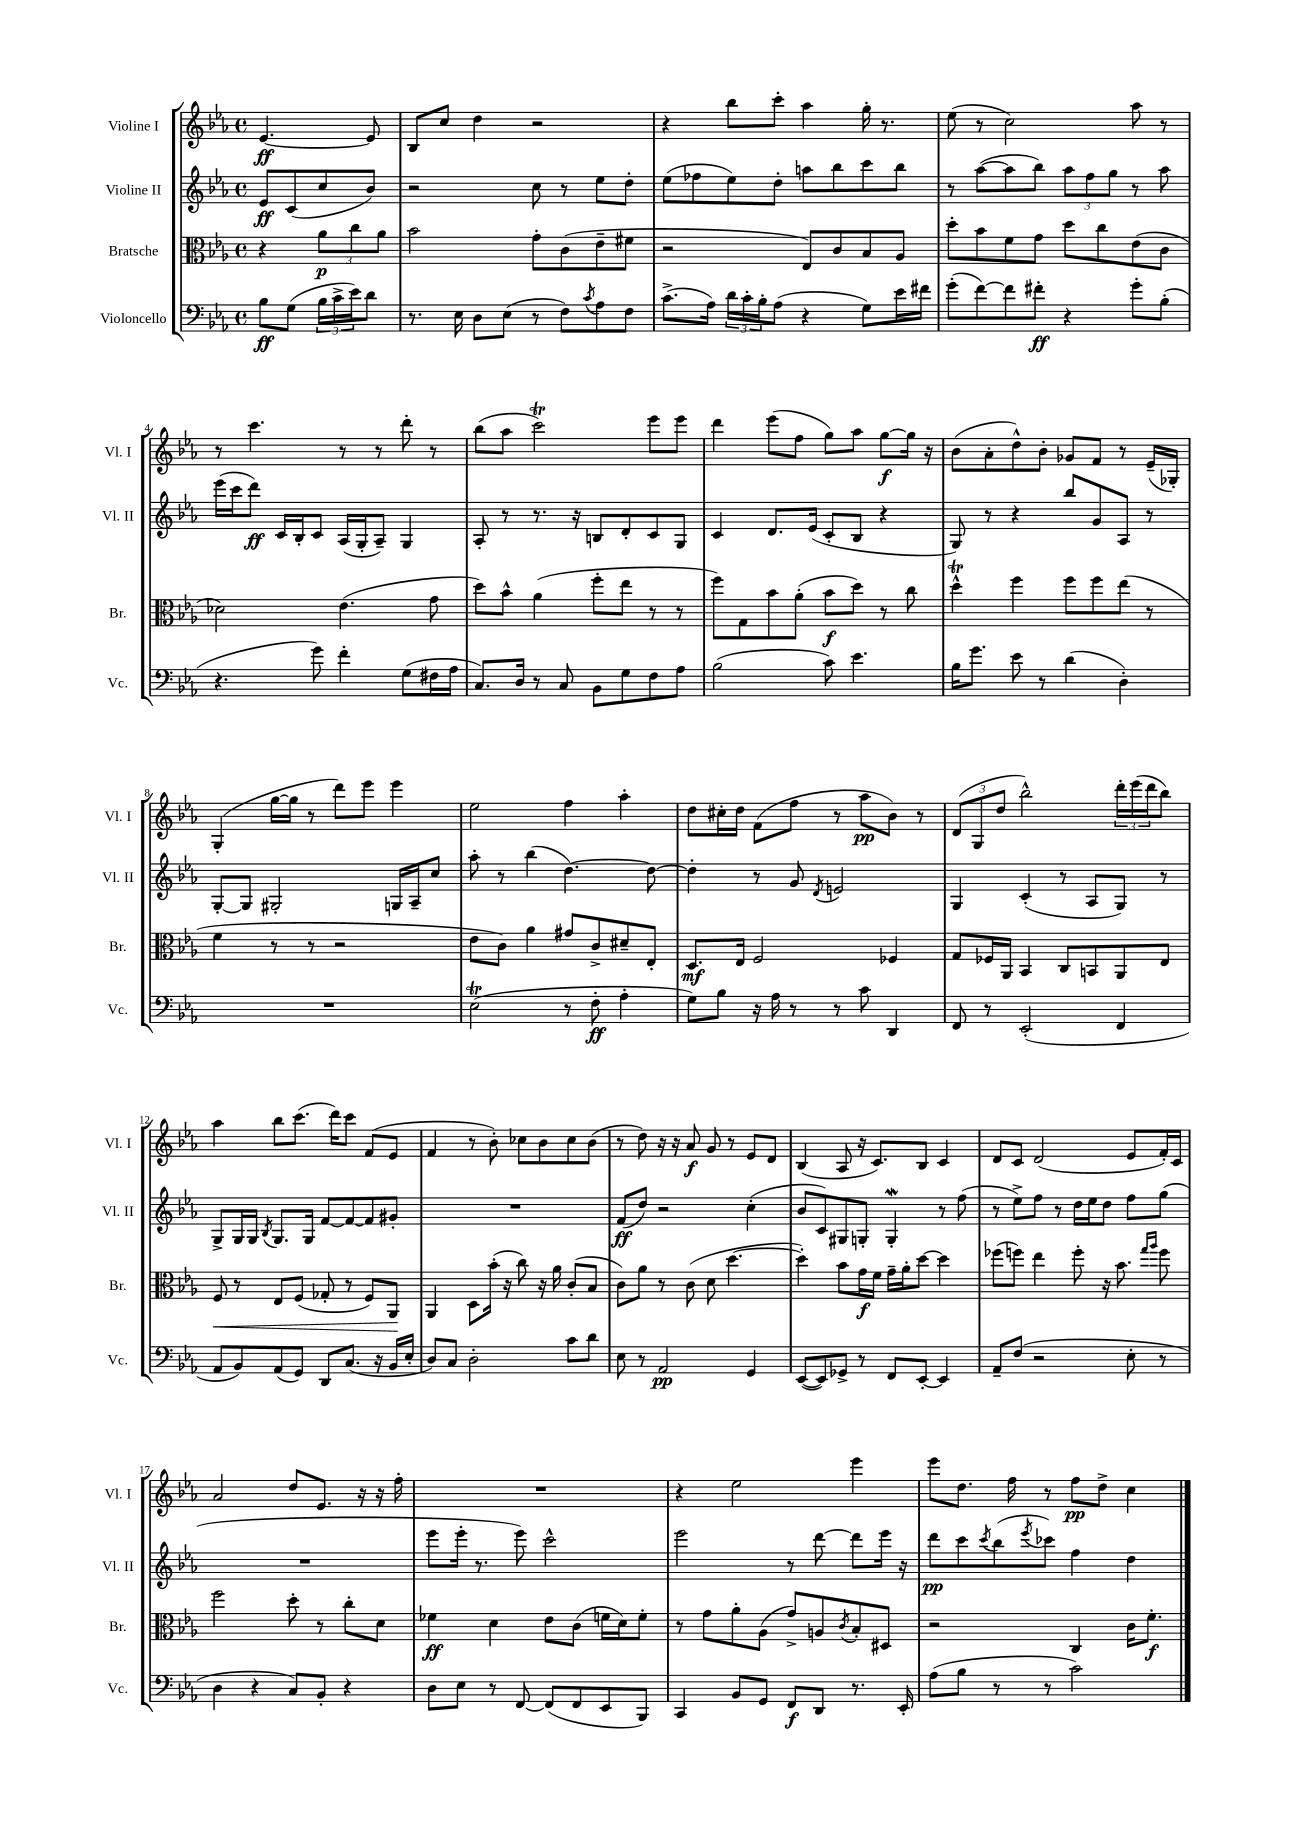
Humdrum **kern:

**kern	**dynam	**kern	**dynam	**kern	**dynam	**kern	**dynam
*part4	*part4	*part3	*part3	*part2	*part2	*part1	*part1
*staff4	*staff4	*staff3	*staff3	*staff2	*staff2	*staff1	*staff1
*I"Violoncello	*	*I"Bratsche	*	*I"Violine II	*	*I"Violine I	*
*I'Vc.	*	*I'Br.	*	*I'Vl. II	*	*I'Vl. I	*
*clefF4	*	*clefC3	*	*clefG2	*	*clefG2	*
*k[b-e-a-]	*	*k[b-e-a-]	*	*k[b-e-a-]	*	*k[b-e-a-]	*
*M4/4	*	*M4/4	*	*M4/4	*	*M4/4	*
*met(c)	*	*met(c)	*	*met(c)	*	*met(c)	*
=	=	=	=	=	=	=	=
8B-\L	ff	4r	.	8e-/L	ff	[4.e-/	ff
(8G\J	.	.	.	(8c/	.	.	.
24B-\LL	.	12a-\L	p	8cc/	.	.	.
24c^\	.	.	.	.	.	.	.
24e-\J)	.	12cc\	.	.	.	.	.
8d\J	.	.	.	8b-/J)	.	8e-/]	.
.	.	12a-\J	.	.	.	.	.
=1	=1	=1	=1	=1	=1	=1	=1
8.r	.	2b-\	.	2r	.	8B-/L	.
.	.	.	.	.	.	8cc/J	.
16E-\	.	.	.	.	.	.	.
8D\L	.	.	.	.	.	4dd\	.
(8E-\J	.	.	.	.	.	.	.
8r	.	8g'\L	.	8cc\	.	2r	.
8F\L)	.	(8c\	.	8r	.	.	.
8qc/	.	.	.	.	.	.	.
8A-\	.	8e-~\	.	8ee-\L	.	.	.
8F\J	.	8f#X\J	.	8dd'\J	.	.	.
=2	=2	=2	=2	=2	=2	=2	=2
(8.c^\L	.	2r	.	(8ee-\L	.	4r	.
.	.	.	.	8ff-X\	.	.	.
16A-\Jk)	.	.	.	.	.	.	.
24d\LL	.	.	.	8ee-\)	.	8bb-\L	.
24c'\	.	.	.	.	.	.	.
24B-'\J	.	.	.	.	.	.	.
(8A-\J	.	.	.	8dd'\J	.	8ccc'\J	.
4r	.	8E-/L)	.	8aan\L	.	4aa-\	.
.	.	8c/	.	8bb-\	.	.	.
8G\L)	.	8B-/	.	8ccc\	.	16gg'\	.
.	.	.	.	.	.	8.r	.
16e-\L	.	8A-/J	.	8bb-\J	.	.	.
16f#X\JJ	.	.	.	.	.	.	.
=3	=3	=3	=3	=3	=3	=3	=3
(8g'\L	.	8dd'\L	.	8r	.	(8ee-\	.
[8f\)	.	8b-\	.	([8aa-\L	.	8r	.
8f\]	.	8f\	.	8aa-\]	.	2cc\)	.
8f#X'\J	ff	8g\J	.	8bb-\J)	.	.	.
4r	.	8dd\L	.	12aa-\L	.	.	.
.	.	.	.	12ff\	.	.	.
.	.	8cc\	.	.	.	.	.
.	.	.	.	12gg\J	.	.	.
8g'\L	.	(8e-\	.	8r	.	8aa-\	.
(8B-'\J	.	8c\J	.	8aa-\	.	8r	.
!!LO:LB:g=z
=4	=4	=4	=4	=4	=4	=4	=4
4.r	.	2d-X\)	.	(16eee-\LL	.	8r	.
.	.	.	.	16ccc\J	.	.	.
.	.	.	.	8ddd\J)	ff	4.ccc\	.
.	.	.	.	16c/LL	.	.	.
.	.	.	.	16B-'/J	.	.	.
8g\)	.	.	.	8c/J	.	.	.
4f'\	.	(4.e-\	.	(16A-/LL	.	8r	.
.	.	.	.	16G'/J	.	.	.
.	.	.	.	8A-~/J)	.	8r	.
(8G\L	.	.	.	4G/	.	8ddd'\	.
16F#X\L	.	8g\	.	.	.	8r	.
16A-\JJ	.	.	.	.	.	.	.
=5	=5	=5	=5	=5	=5	=5	=5
8.C/L)	.	8dd\L)	.	8A-'/	.	(8bb-\L	.
.	.	8b-^^\J	.	8r	.	8aa-\J	.
16D/Jk	.	.	.	.	.	.	.
8r	.	(4a-\	.	8.r	.	2cccT\)	.
8C/	.	.	.	.	.	.	.
.	.	.	.	16r	.	.	.
8BB-\L	.	8ff'\L	.	8Bn/L	.	.	.
8G\	.	8ee-\J	.	8d'/	.	.	.
8F\	.	8r	.	8c/	.	8eee-\L	.
8A-\J	.	8r	.	8G/J	.	8eee-\J	.
=6	=6	=6	=6	=6	=6	=6	=6
(2B-\	.	8ff\L)	.	4c/	.	4ddd\	.
.	.	8G\	.	.	.	.	.
.	.	8b-\	.	8.d/L	.	(8eee-\L	.
.	.	(8a-'\J	.	.	.	8ff\J	.
.	.	.	.	(16e-/Jk	.	.	.
8c\)	.	8b-\L	f	8c'/L	.	8gg\L)	.
4.e-\	.	8dd\J)	.	8B-/J	.	8aa-\J	.
.	.	8r	.	4r	.	[8gg\L	f
.	.	8cc\	.	.	.	16gg\Jk]	.
.	.	.	.	.	.	16r	.
=7	=7	=7	=7	=7	=7	=7	=7
16B-\KL	.	4ddt^^\	.	8G/)	.	(8b-\L	.
8.g\J	.	.	.	.	.	.	.
.	.	.	.	8r	.	8a-'\	.
8e-\	.	4ff\	.	4r	.	8dd^^\)	.
8r	.	.	.	.	.	8b-'\J	.
(4d\	.	8ff\L	.	8bb-/L	.	8g-X/L	.
.	.	8ff\	.	8g/	.	8f/J	.
4D'\)	.	(8ee-\J	.	8A-/J	.	8r	.
.	.	8r	.	8r	.	(16e-~/LL	.
.	.	.	.	.	.	16G-X'/JJ)	.
!!LO:LB:g=z
=8	=8	=8	=8	=8	=8	=8	=8
1r	.	4f\	.	[8G'/L	.	(4G'/	.
.	.	.	.	8G/J]	.	.	.
.	.	8r	.	2G#X'/	.	[16gg\LL	.
.	.	.	.	.	.	16gg\JJ]	.
.	.	8r	.	.	.	8r	.
.	.	2r	.	.	.	8ddd\L)	.
.	.	.	.	.	.	8eee-\J	.
.	.	.	.	16Gn/LL	.	4eee-\	.
.	.	.	.	16A-~/J	.	.	.
.	.	.	.	8cc/J	.	.	.
=9	=9	=9	=9	=9	=9	=9	=9
(2E-T\	.	8e-\L	.	8aa-'\	.	2ee-\	.
.	.	8c\J)	.	8r	.	.	.
.	.	4a-\	.	(4bb-\	.	.	.
8r	.	8g#X/L	.	[4.dd\)	.	4ff\	.
8F'\	ff	8c^/	.	.	.	.	.
4A-'\	.	8d#X~/	.	.	.	4aa-'\	.
.	.	8E-'/J	.	8dd\_	.	.	.
=10	=10	=10	=10	=10	=10	=10	=10
8G\L)	.	8.D/L	mf	4dd'\]	.	8dd\L	.
8B-\J	.	.	.	.	.	16cc#X'\L	.
.	.	16E-/Jk	.	.	.	16dd\JJ	.
16r	.	2F/	.	8r	.	(8f\L	.
16A-\	.	.	.	.	.	.	.
8r	.	.	.	8g/	.	8ff\J	.
.	.	.	.	8qd/	.	.	.
8r	.	.	.	2en/	.	8r	.
8c\	.	.	.	.	.	8aa-\L	pp
4DD/	.	4F-X/	.	.	.	8b-\J)	.
.	.	.	.	.	.	8r	.
=11	=11	=11	=11	=11	=11	=11	=11
8FF/	.	8G/L	.	4G/	.	(12d/L	.
.	.	.	.	.	.	12G/	.
8r	.	16F-X/L	.	.	.	.	.
.	.	.	.	.	.	12dd/J	.
.	.	16AA-/JJ	.	.	.	.	.
(2EE-'/	.	4BB-/	.	(4c'/	.	2bb-^^\)	.
.	.	8C/L	.	8r	.	.	.
.	.	8BBn/	.	8A-/L	.	.	.
4FF/	.	8AA-/	.	8G/J)	.	24ddd'\LL	.
.	.	.	.	.	.	(24eee-\	.
.	.	.	.	.	.	24ddd\J	.
.	.	8E-/J	.	8r	.	8bb-\J)	.
!!LO:LB:g=z
=12	=12	=12	=12	=12	=12	=12	=12
!	!	!	!LO:HP:b	!	!	!	!
8AA-/L	.	8F/	<	8G^/L	.	4aa-\	.
8BB-/)	.	8r	.	16G/L	.	.	.
.	.	.	.	16G/JJ	.	.	.
.	.	.	.	8qB-/	.	.	.
(8AA-/	.	8E-/L	.	8.G/L	.	8bb-\L	.
8GG/J)	.	(8F/J	.	.	.	(8.ccc\J	.
.	.	.	.	16G/Jk	.	.	.
8DD/L	.	8G-X'/	.	[8f/L	.	.	.
.	.	.	.	.	.	16ddd\KL)	.
(8.C/J	.	8r	.	8f/_	.	8ccc\J	.
.	.	8F/L)	.	8f/]	.	(8f/L	.
16r	.	.	.	.	.	.	.
16BB-/LL	.	8AA-/J	.	8g#X'/J	.	8e-/J	.
16E-'/JJ	.	.	.	.	.	.	.
.	.	.	[	.	.	.	.
=13	=13	=13	=13	=13	=13	=13	=13
8D/L)	.	4AA-/	.	1r	.	4f/	.
8C/J	.	.	.	.	.	.	.
2D'\	.	8D\L	.	.	.	8r	.
.	.	(16b-'\Jk	.	.	.	8b-'\)	.
.	.	16r	.	.	.	.	.
.	.	8cc\)	.	.	.	8cc-X\L	.
.	.	16r	.	.	.	8b-\	.
.	.	16a-\	.	.	.	.	.
8c\L	.	(8c'/L	.	.	.	8cc-\	.
8d\J	.	8B-/J	.	.	.	(8b-\J	.
=14	=14	=14	=14	=14	=14	=14	=14
8E-\	.	8c\L)	.	(8f/L	ff	8r	.
8r	.	8a-\J	.	8dd/J)	.	8dd\)	.
2AA-/	pp	8r	.	2r	.	16r	.
.	.	.	.	.	.	16r	.
.	.	(8c\	.	.	.	8a-/	f
.	.	8d\	.	.	.	8g/	.
.	.	[4.dd\	.	.	.	8r	.
4GG/	.	.	.	(4cc'\	.	8e-/L	.
.	.	.	.	.	.	8d/J	.
=15	=15	=15	=15	=15	=15	=15	=15
([8EE-/L	.	4dd'\])	.	8b-/L	.	(4B-/	.
8EE-/])	.	.	.	8c/)	.	.	.
8GG-X^/J	.	8b-\L	.	8G#X/	.	8A-/	.
8r	.	16g\L	f	8Gn'/J	.	16r	.
.	.	16f\JJ	.	.	.	8.c/L)	.
8FF/L	.	16g~\LL	.	4GW'/	.	.	.
.	.	16a-'\J	.	.	.	.	.
[8EE-'/J	.	[8dd\J	.	.	.	8B-/J	.
4EE-/]	.	4dd\]	.	8r	.	4c/	.
.	.	.	.	(8ff\	.	.	.
=16	=16	=16	=16	=16	=16	=16	=16
8AA-~/L	.	(8ff-X\L	.	8r	.	8d/L	.
(8F/J	.	8ffn\J)	.	8ee-^\L)	.	8c/J	.
2r	.	4ee-\	.	8ff\J	.	(2d/	.
.	.	.	.	8r	.	.	.
.	.	8ff'\	.	16dd\LL	.	.	.
.	.	.	.	16ee-\J	.	.	.
.	.	16r	.	8dd\J	.	.	.
.	.	8.b-\	.	.	.	.	.
8E-'\	.	.	.	8ff\L	.	8e-/L	.
.	.	16qqgg/LL	.	.	.	.	.
.	.	16qqaa-/JJ	.	.	.	.	.
8r	.	8ff\	.	(8gg\J	.	16f'/L)	.
.	.	.	.	.	.	16c/JJ	.
!!LO:LB:g=z
=17	=17	=17	=17	=17	=17	=17	=17
4D\	.	2ff\	.	1r	.	2a-/	.
4r	.	.	.	.	.	.	.
8C/L)	.	8dd'\	.	.	.	8dd/L	.
8BB-'/J	.	8r	.	.	.	8.e-/J	.
4r	.	8cc'\L	.	.	.	.	.
.	.	.	.	.	.	16r	.
.	.	8d\J	.	.	.	16r	.
.	.	.	.	.	.	16ff'\	.
=18	=18	=18	=18	=18	=18	=18	=18
8D\L	.	4f-X\	ff	8eee-\L	.	1r	.
8E-\J	.	.	.	16eee-'\Jk	.	.	.
.	.	.	.	8.r	.	.	.
8r	.	4d\	.	.	.	.	.
[8FF/	.	.	.	8eee-\)	.	.	.
(8FF/L]	.	8e-\L	.	2ccc^^\	.	.	.
8FF/	.	(8c\J	.	.	.	.	.
8EE-/	.	16fn\LL	.	.	.	.	.
.	.	16d\J)	.	.	.	.	.
8BBB-/J)	.	8f'\J	.	.	.	.	.
=19	=19	=19	=19	=19	=19	=19	=19
4CC/	.	8r	.	2eee-\	.	4r	.
.	.	8g\L	.	.	.	.	.
8BB-/L	.	8a-'\	.	.	.	2ee-\	.
8GG/J	.	(8A-\J	.	.	.	.	.
8FF/L	f	8g^/L)	.	8r	.	.	.
8DD/J	.	8An/	.	[8ddd\	.	.	.
.	.	8qc/	.	.	.	.	.
8.r	.	8B-'/	.	8ddd\L]	.	4eee-\	.
.	.	8D#X/J	.	16eee-\Jk	.	.	.
16EE-'/	.	.	.	16r	.	.	.
=20	=20	=20	=20	=20	=20	=20	=20
(8A-\L	.	2r	.	8ddd\L	pp	8eee-\L	.
8B-\J	.	.	.	8ccc\	.	8.dd\J	.
.	.	.	.	8qccc/	.	.	.
8r	.	.	.	(8bb-\	.	.	.
.	.	.	.	.	.	16ff\	.
.	.	.	.	8qeee-/	.	.	.
8r	.	.	.	8ccc-X\J)	.	8r	.
2c\)	.	4C/	.	4ff\	.	8ff\L	pp
.	.	.	.	.	.	8dd^\J	.
.	.	16c\KL	.	4dd\	.	4cc\	.
.	.	8.f'\J	f	.	.	.	.
==	==	==	==	==	==	==	==
*-	*-	*-	*-	*-	*-	*-	*-
